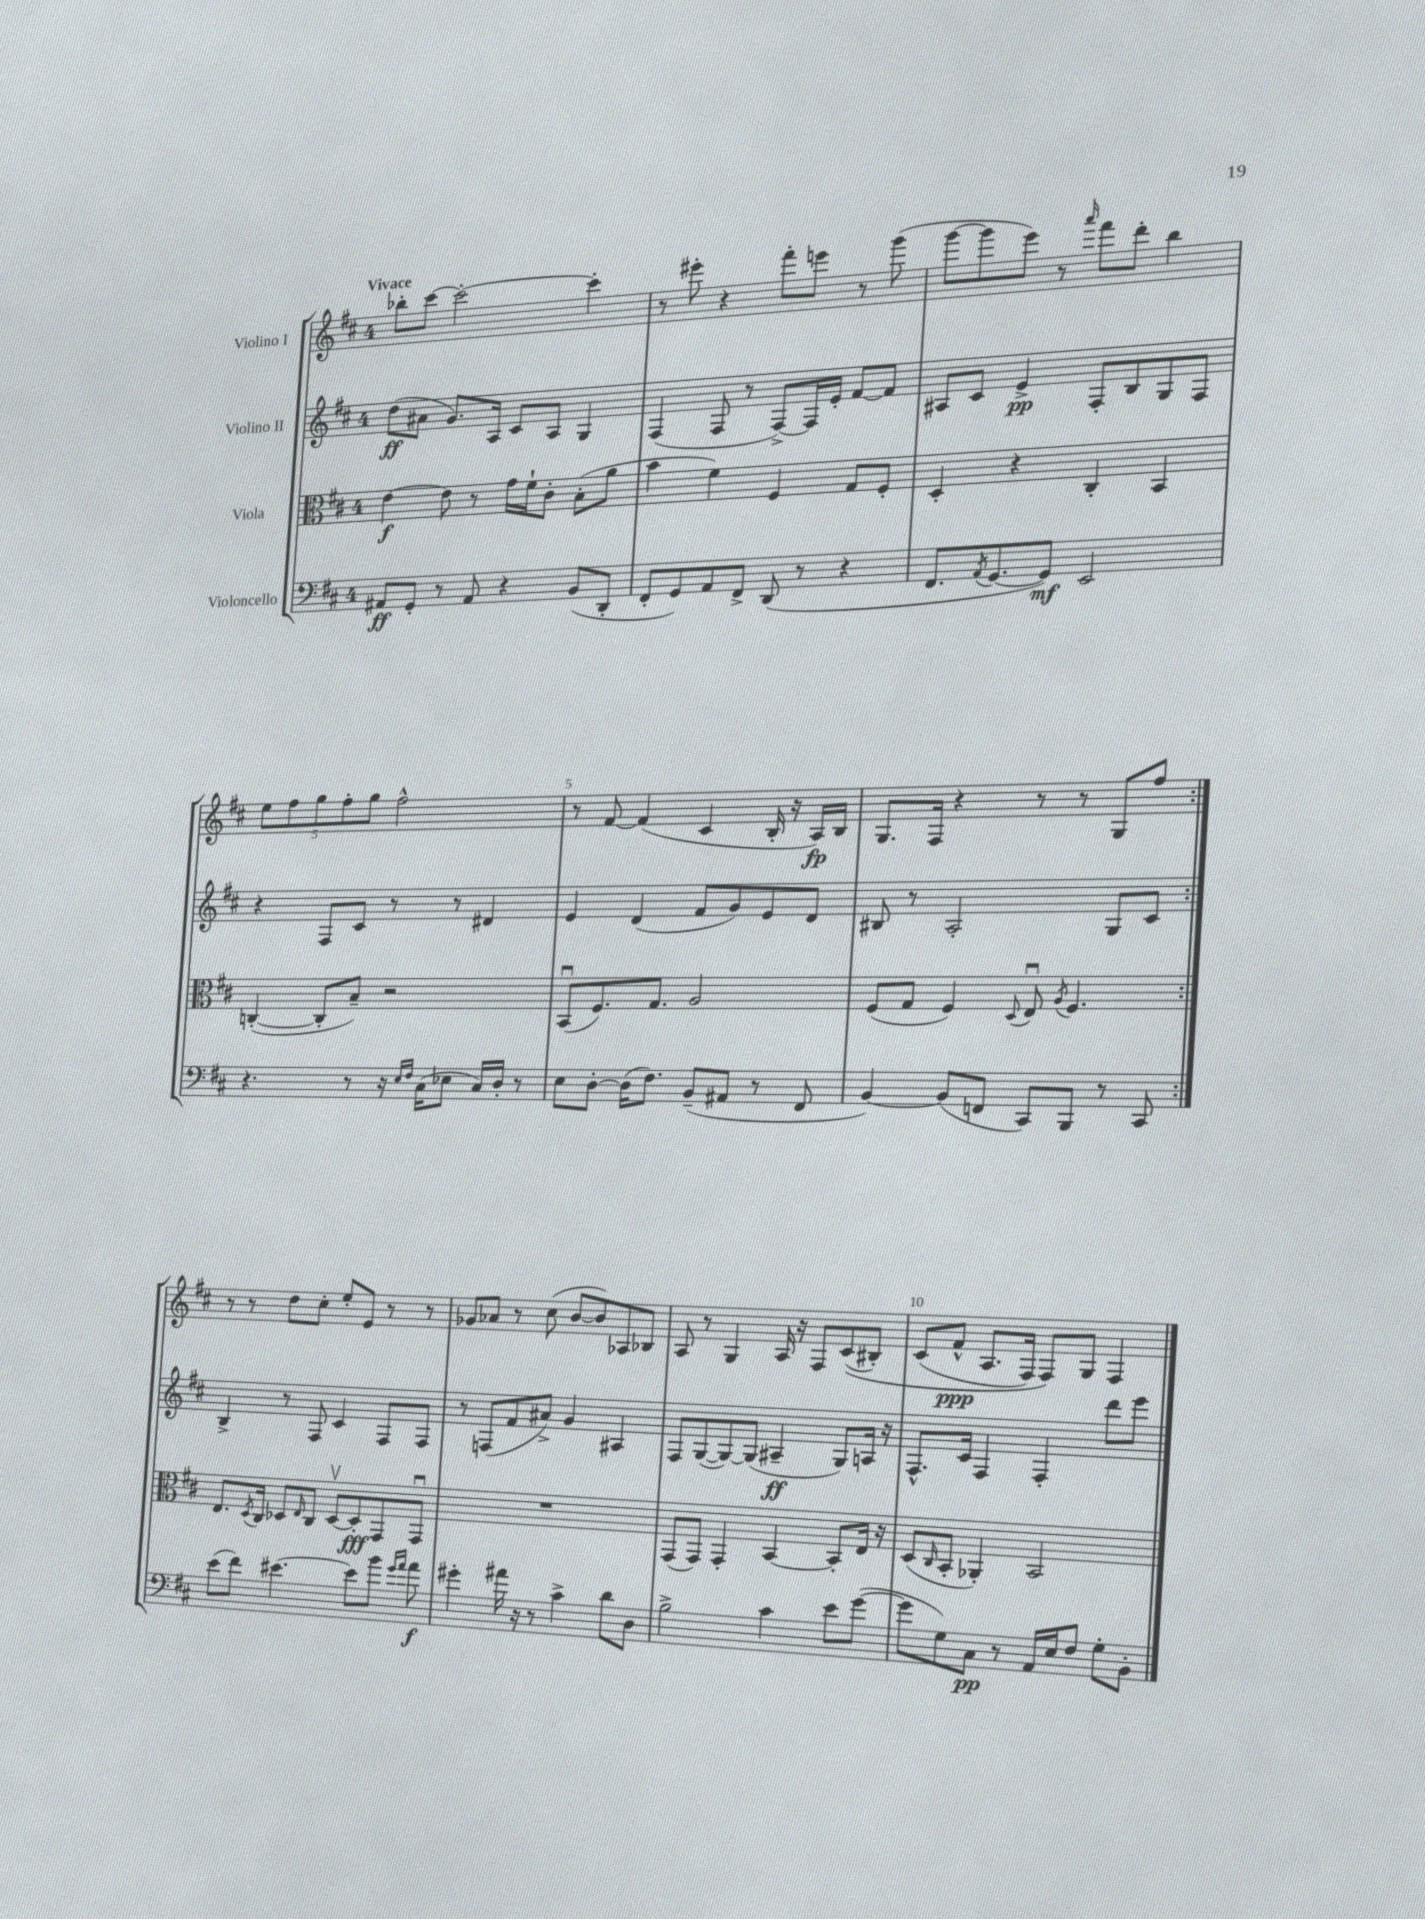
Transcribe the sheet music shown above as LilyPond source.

<<
\new StaffGroup <<
\new Staff = "s0" \with { instrumentName = "Violino I" } {
    \clef treble \key d \major \once \override Staff.TimeSignature.style = #'single-digit \time 4/4 \tempo "Vivace"
    \repeat volta 2 { bes''8-. cis'''8~ cis'''2~-. cis'''4-. |
    r8 eis'''8-. r4 fis'''8-. e'''8 r8 g'''8( |
    g'''8~ g'''8 e'''8) r8 \grace { a'''16 } fis'''8 d'''8-. b''4 |
    \tuplet 5/4 { e''8 fis''8 g''8 fis''8-. g''8 } fis''2-^ |
    r8 fis'8~ fis'4( cis'4 b16-. r16 a16\fp) b16 |
    g8. fis16 r4 r8 r8 g8 fis''8 | }
    r8 r8 d''8 cis''8-. e''8-. e'8 r8 r8 |
    ges'8 aes'8 r8 cis''8( b'8~ b'8) aes8 bes8 |
    a8 r8 g4 a16 r16 fis8 cis'8(\( bis8-.) |
    cis'8( fis'8-^\ppp a8. fis16) fis8\) g8 fis4 \bar "|." |
}
\new Staff = "s1" \with { instrumentName = "Violino II" } {
    \clef treble \key d \major \once \override Staff.TimeSignature.style = #'single-digit \time 4/4
    \repeat volta 2 { d''8\ff( ais'8 g'8.) a16 cis'8 a8 g4 |
    fis4( fis8 r8 fis8~->) fis16 e'16-. fis'8~ fis'8 |
    ais8 cis'8 e'4->\pp fis8-. b8 g8 fis8 |
    r4 fis8 cis'8 r8 r8 dis'4 |
    e'4 d'4( fis'8 g'8) e'8 d'8 |
    bis8 r8 a2-. g8 cis'8 | }
    b4-> r8 fis8 cis'4 fis8 fis8 |
    r8 f8( fis'8 ais'8->) g'4 ais4 |
    fis8 g8~( g8~) g8( ais4--\ff g8) a16 r16 |
    fis8.-^ cis'16 fis4 fis4-. d'''8 e'''8 \bar "|." |
}
\new Staff = "s2" \with { instrumentName = "Viola" } {
    \clef alto \key d \major \once \override Staff.TimeSignature.style = #'single-digit \time 4/4
    \repeat volta 2 { e'4~\f e'8 r8 g'16 fis'16-! cis'8-. b8-.( a'8 |
    b'4 fis'4) fis4 g8 fis8-. |
    d4-. r4 cis4-. b,4 |
    c4~-.( c8-. b8--) r2 |
    b,8\downbow( fis8.) g8. a2 |
    fis8( g8 fis4) \appoggiatura { d8 } e8\downbow \acciaccatura { a8 } fis4. | }
    e8. \acciaccatura { d8 } cis16 des8 \grace { e16 } cis8 des8~\upbow des8-.\fff g,8 g,8\downbow |
    R1 |
    g,8( g,8) g,4-. b,4~ b,8-. e16 r16 |
    d8( \grace { cis16 } b,8-. aes,4-.) b,2 \bar "|." |
}
\new Staff = "s3" \with { instrumentName = "Violoncello" } {
    \clef bass \key d \major \once \override Staff.TimeSignature.style = #'single-digit \time 4/4
    \repeat volta 2 { ais,8\ff g,8-. r8 ais,8 r4 b,8( d,8-. |
    fis,8-. g,8) a,8 fis,8-> d,8( r8 r4 |
    fis,8. \acciaccatura { a,8 } g,8.~ g,8\mf) e,2 |
    r4. r8 r16 \grace { e16 fis16 } cis16( ees8 cis16) d16-. r8 |
    e8 d8~-. d16( fis8.) b,8--( ais,8 r8 fis,8 |
    b,4~) b,8( f,8 cis,8) b,,8 r8 cis,8 | }
    e'8( fis'8) eis'4.~ eis'8 b'8 \grace { g'16 a'16 } a'8\f |
    gis'4-. ais'16 r16 r8 cis'4-> d'8 d8 |
    b2-> cis'4 e'8 g'8~( |
    g'8 g8) cis8\pp r8 a,16 e16 fis8 g8-. b,8-. \bar "|." |
}
>>
>>
\layout { \context { \Score \override BarNumber.break-visibility = ##(#f #t #t) barNumberVisibility = #(every-nth-bar-number-visible 5) } }
